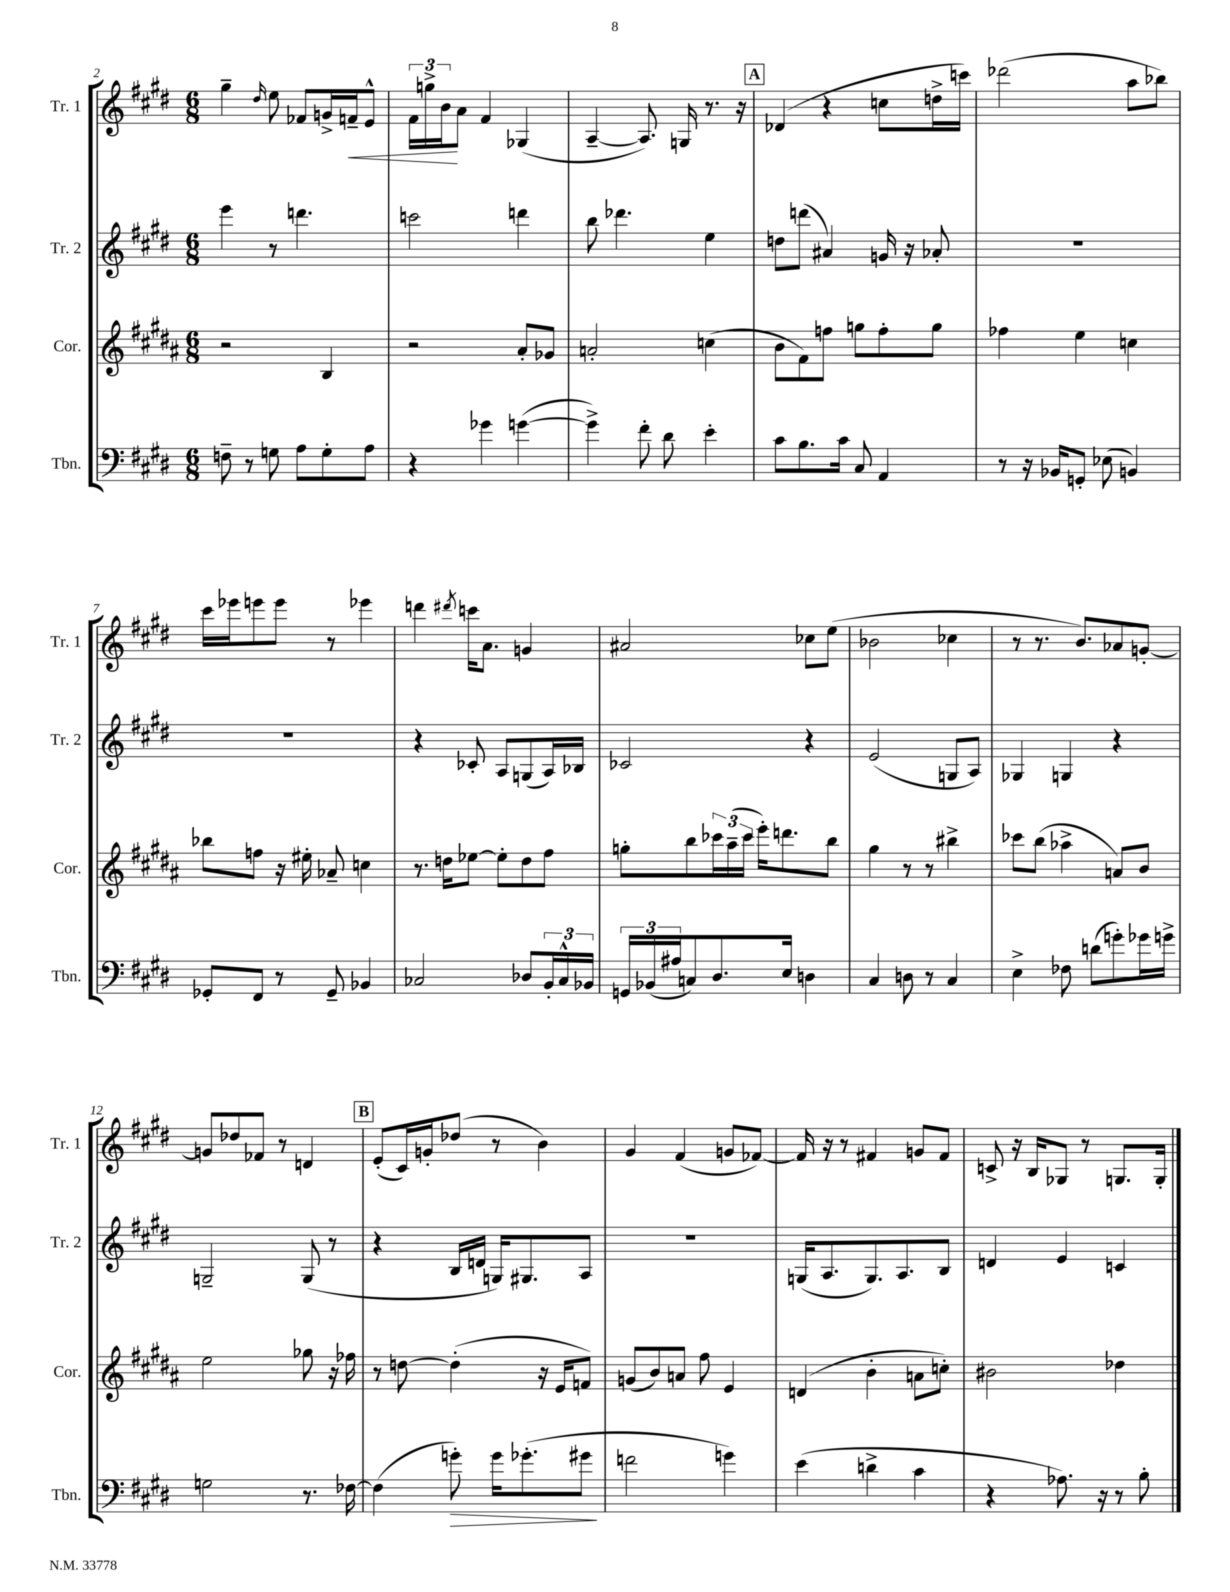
<<
\new StaffGroup <<
\new Staff = "s0" \with { instrumentName = "Tr. 1" shortInstrumentName = "Tr. 1" } {
    \clef treble \key e \major \numericTimeSignature \time 6/8
    gis''4-- \grace { dis''16 } e''8 fes'8 g'16-> f'16--\< e'8-^ |
    \tuplet 3/2 { fis'16 g''16-> b'16\! } a'8 fis'4 ges4( |
    a4~-- a8.) g16 r8. r16 |
    \mark \markup { \box "A" } des'4( r4 c''8 d''16-> c'''16) |
    des'''2( a''8 bes''8) |
    cis'''16 ees'''16 e'''8 e'''8 r8 ees'''4 |
    d'''4 \acciaccatura { dis'''8 } c'''16 a'8. g'4 |
    ais'2 ces''8 e''8( |
    bes'2 ces''4 |
    r8 r8. b'8.) aes'8 g'8~-. |
    g'8 des''8 fes'8 r8 d'4 |
    \mark \markup { \box "B" } e'8-.( cis'16) g'16-. des''8( r8 b'4) |
    gis'4 fis'4( g'8 fes'8~) |
    fes'16 r16 r8 fis'4 g'8 fis'8 |
    c'8-> r16 b16 ges8 r8 g8. g16-. \bar "|." |
}
\new Staff = "s1" \with { instrumentName = "Tr. 2" shortInstrumentName = "Tr. 2" } {
    \clef treble \key e \major \numericTimeSignature \time 6/8
    e'''4 r8 d'''4. |
    c'''2 d'''4 |
    b''8 des'''4. e''4 |
    \mark \markup { \box "A" } d''8 d'''8( ais'4) g'16 r16 aes'8-. |
    R2. |
    R2. |
    r4 ces'8-. a8 g8( a16) bes16 |
    ces'2 r4 |
    e'2( g8 a8) |
    ges4 g4 r4 |
    g2-- g8( r8 |
    \mark \markup { \box "B" } r4 b16 d'16 g16) gis8. a8 |
    R2. |
    g16( a8. g8.) a8. b8 |
    d'4 e'4 c'4 \bar "|." |
}
\new Staff = "s2" \with { instrumentName = "Cor." shortInstrumentName = "Cor." } {
    \clef treble \key b \major \numericTimeSignature \time 6/8
    r2 b4 |
    r2 ais'8-. ges'8 |
    a'2-. c''4( |
    \mark \markup { \box "A" } b'8 fis'8) f''8 g''8 f''8-. g''8 |
    fes''4 e''4 c''4 |
    bes''8 f''8 r16 eis''16-. aes'8-- c''4 |
    r8. d''16 ees''8~ ees''8-. d''8 fis''8 |
    g''8-. b''8 \tuplet 3/2 { ces'''16 ais''16--( ces'''16 } e'''16-.) d'''8. b''8 |
    gis''4 r8 r8 bis''4-> |
    ces'''8 b''8( aes''4-> a'8) b'8 |
    e''2 ges''8 r16 fes''16 |
    \mark \markup { \box "B" } r8 d''8~ d''4-.( r16 e'16 f'8) |
    g'8( b'8) a'8 fis''8 e'4 |
    d'4( b'4-. a'8 c''8-.) |
    bis'2 des''4 \bar "|." |
}
\new Staff = "s3" \with { instrumentName = "Tbn." shortInstrumentName = "Tbn." } {
    \clef bass \key e \major \numericTimeSignature \time 6/8
    f8-- r8 g8 a8 g8-. a8 |
    r4 ges'4 g'4~( |
    g'4->) fis'8-. dis'8 e'4-. |
    \mark \markup { \box "A" } cis'8 b8. cis'16 cis8 a,4 |
    r8 r16 bes,16 g,8-. ees8( b,4) |
    ges,8-. fis,8 r8 ges,8-- bes,4 |
    ces2 des8 \tuplet 3/2 { b,16-. ces16-^ bes,16 } |
    \tuplet 3/2 { g,16 bes,16( ais16 } c8) dis8. e16 d4 |
    cis4 d8 r8 cis4 |
    e4-> fes8 d'8( g'8-.) ges'16 g'16-> |
    g2 r8. fes16~ |
    \mark \markup { \box "B" } fes4( g'8-.\>) g'16 ges'8.-.( gis'8\! |
    f'2 g'4) |
    e'4( d'4-> cis'4 |
    r4 aes8.) r16 r8 b8-. \bar "|." |
}
>>
>>
\layout { \context { \Score currentBarNumber = #2 } }
